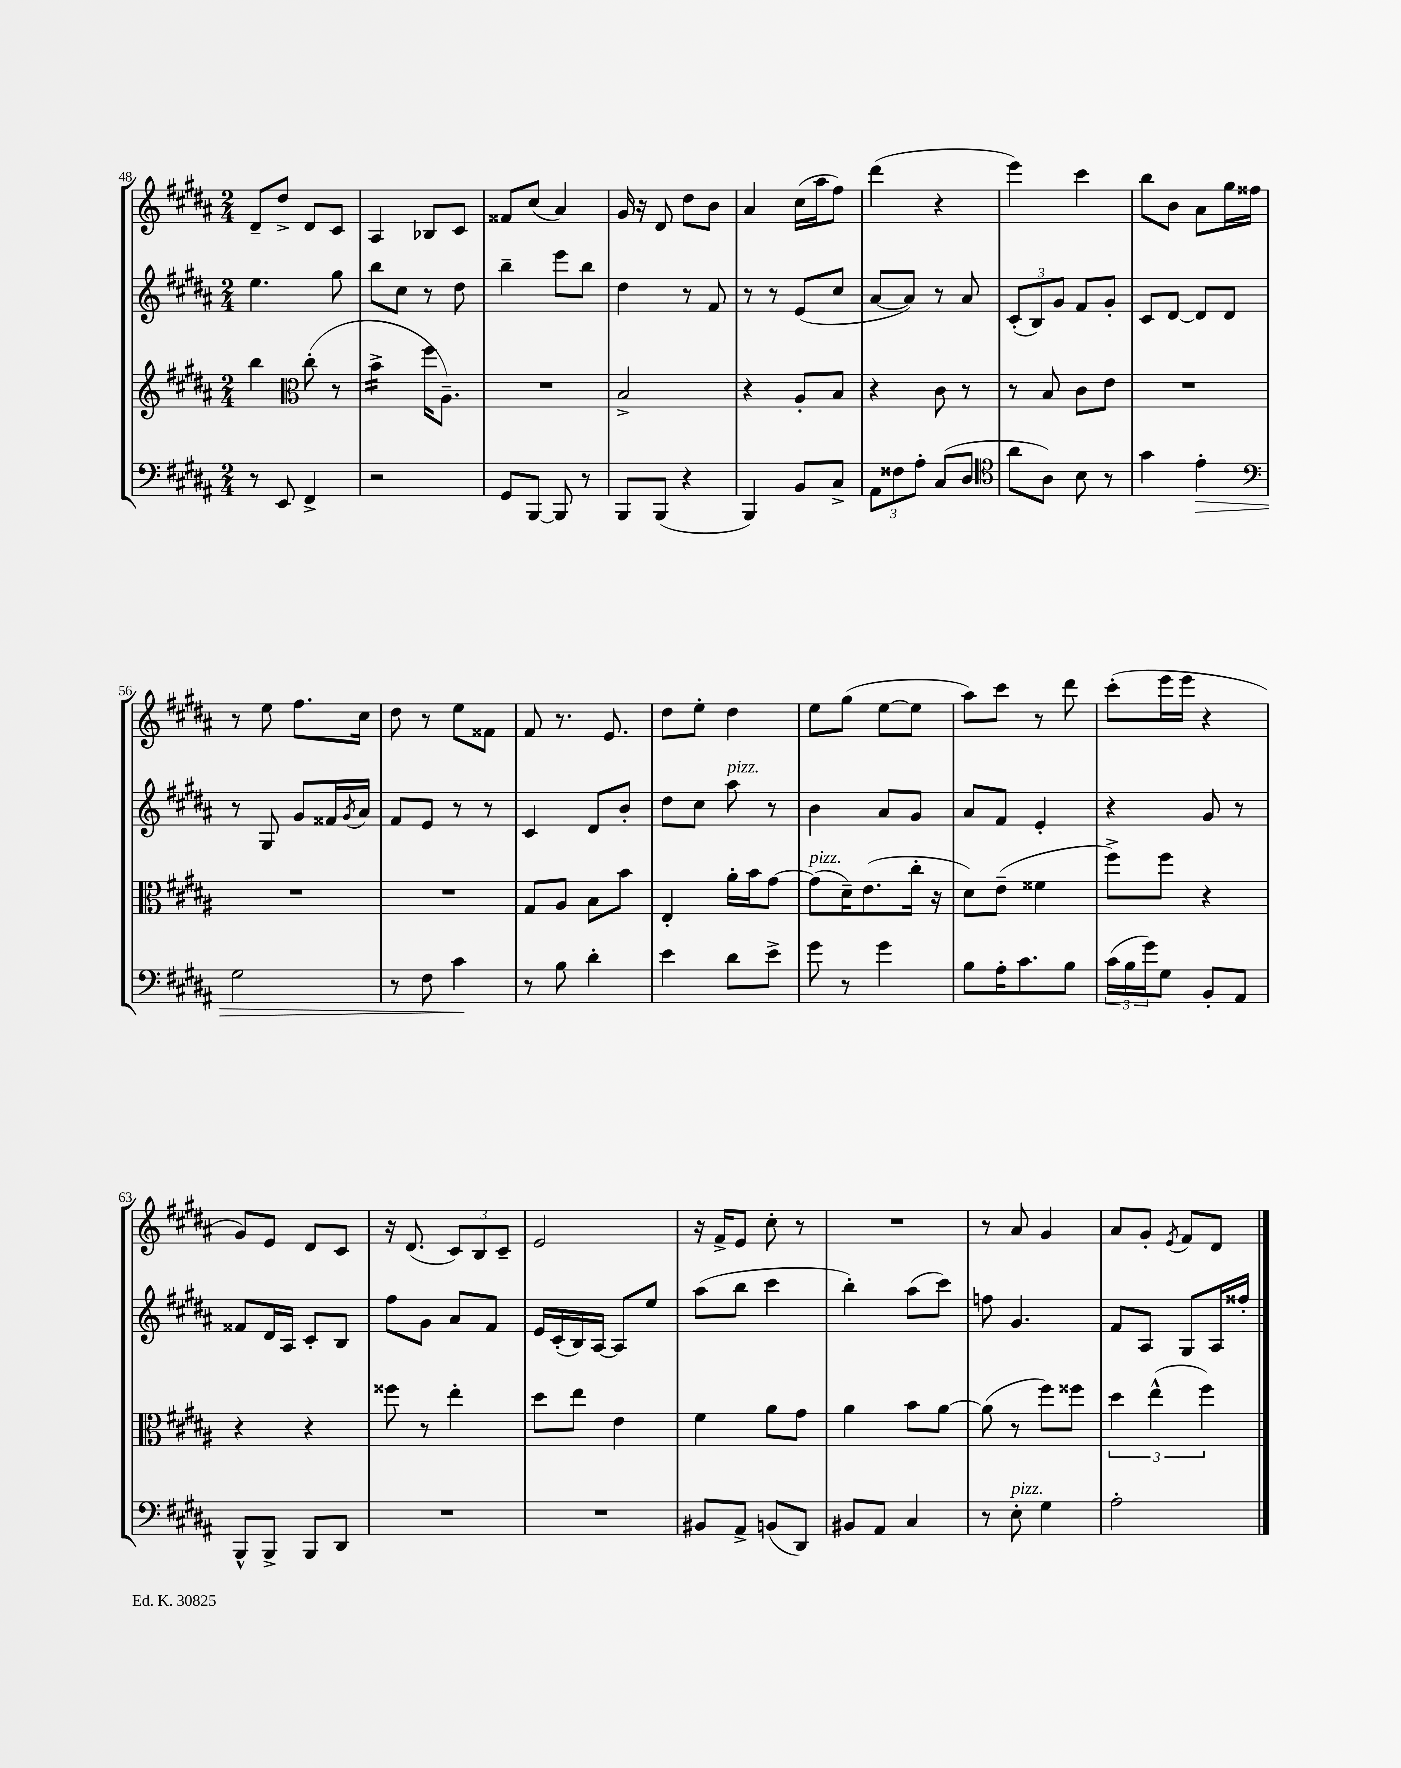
<<
\new StaffGroup <<
\new Staff = "s0" {
    \clef treble \key b \major \numericTimeSignature \time 2/4
    dis'8-- dis''8-> dis'8 cis'8 |
    ais4 bes8 cis'8 |
    fisis'8 cis''8( ais'4) |
    gis'16 r16 dis'8 dis''8 b'8 |
    ais'4 cis''16( ais''16 fis''8) |
    dis'''4( r4 |
    e'''4) cis'''4 |
    b''8 b'8 ais'8 gis''16 fisis''16 |
    r8 e''8 fis''8. cis''16 |
    dis''8 r8 e''8 fisis'8 |
    fis'8 r8. e'8. |
    dis''8 e''8-. dis''4 |
    e''8 gis''8( e''8~ e''8 |
    ais''8) cis'''8 r8 dis'''8 |
    cis'''8-.( e'''16 e'''16 r4 |
    gis'8) e'8 dis'8 cis'8 |
    r16 dis'8.( \tuplet 3/2 { cis'8) b8 cis'8-- } |
    e'2 |
    r16 fis'16-> e'8 cis''8-. r8 |
    R2 |
    r8 ais'8 gis'4 |
    ais'8 gis'8-. \acciaccatura { e'8 } fis'8 dis'8 \bar "|." |
}
\new Staff = "s1" {
    \clef treble \key b \major \numericTimeSignature \time 2/4
    e''4. gis''8 |
    b''8 cis''8 r8 dis''8 |
    b''4-- e'''8 b''8 |
    dis''4 r8 fis'8 |
    r8 r8 e'8( cis''8 |
    ais'8~ ais'8) r8 ais'8 |
    \tuplet 3/2 { cis'8-.( b8) gis'8 } fis'8 gis'8-. |
    cis'8 dis'8~ dis'8 dis'8 |
    r8 gis8 gis'8 fisis'16 \acciaccatura { gis'8 } ais'16 |
    fis'8 e'8 r8 r8 |
    cis'4 dis'8 b'8-. |
    dis''8 cis''8 ais''8^\markup { \italic "pizz." } r8 |
    b'4 ais'8 gis'8 |
    ais'8 fis'8 e'4-. |
    r4 gis'8 r8 |
    fisis'8 dis'16 ais16 cis'8-. b8 |
    fis''8 gis'8 ais'8 fis'8 |
    e'16 cis'16-.( b16) ais16~ ais8 e''8 |
    ais''8( b''8 cis'''4 |
    b''4-.) ais''8( cis'''8) |
    f''8 gis'4. |
    fis'8 ais8 gis8 ais16 fisis''16-. \bar "|." |
}
\new Staff = "s2" {
    \clef treble \key b \major \numericTimeSignature \time 2/4
    b''4 \clef alto cis''8-.( r8 |
    b'4:16-> fis''16 ais8.--) |
    R2 |
    b2-> |
    r4 ais8-. b8 |
    r4 cis'8 r8 |
    r8 b8 cis'8 e'8 |
    R2 |
    R2 |
    R2 |
    gis8 ais8 b8 b'8 |
    e4-. ais'16-. b'16 gis'8~ |
    gis'8^\markup { \italic "pizz." }( dis'16--) e'8.( cis''16-. r16 |
    dis'8) e'8--( fisis'4 |
    fis''8->) fis''8 r4 |
    r4 r4 |
    fisis''8 r8 e''4-. |
    dis''8 e''8 e'4 |
    fis'4 ais'8 gis'8 |
    ais'4 b'8 ais'8~ |
    ais'8( r8 fis''8) fisis''8 |
    \tuplet 3/2 { dis''4 e''4-^( fis''4) } \bar "|." |
}
\new Staff = "s3" {
    \clef bass \key b \major \numericTimeSignature \time 2/4
    r8 e,8 fis,4-> |
    r2 |
    gis,8 b,,8~ b,,8 r8 |
    b,,8 b,,8( r4 |
    b,,4) b,8 cis8-> |
    \tuplet 3/2 { ais,8 fisis8 ais8-. } cis8( dis8 |
    \clef tenor ais'8 ais8) b8 r8 |
    gis'4 e'4-.\> |
    \clef bass gis2 |
    r8 fis8 cis'4\! |
    r8 b8 dis'4-. |
    e'4 dis'8 e'8-> |
    gis'8 r8 gis'4 |
    b8 ais16-. cis'8. b8 |
    \tuplet 3/2 { cis'16( b16 gis'16) } gis8 b,8-. ais,8 |
    b,,8-^ b,,8-> b,,8 dis,8 |
    R2 |
    R2 |
    bis,8 ais,8-> b,8( dis,8) |
    bis,8 ais,8 cis4 |
    r8 e8-.^\markup { \italic "pizz." } gis4 |
    ais2-. \bar "|." |
}
>>
>>
\layout { \context { \Score currentBarNumber = #48 } }
